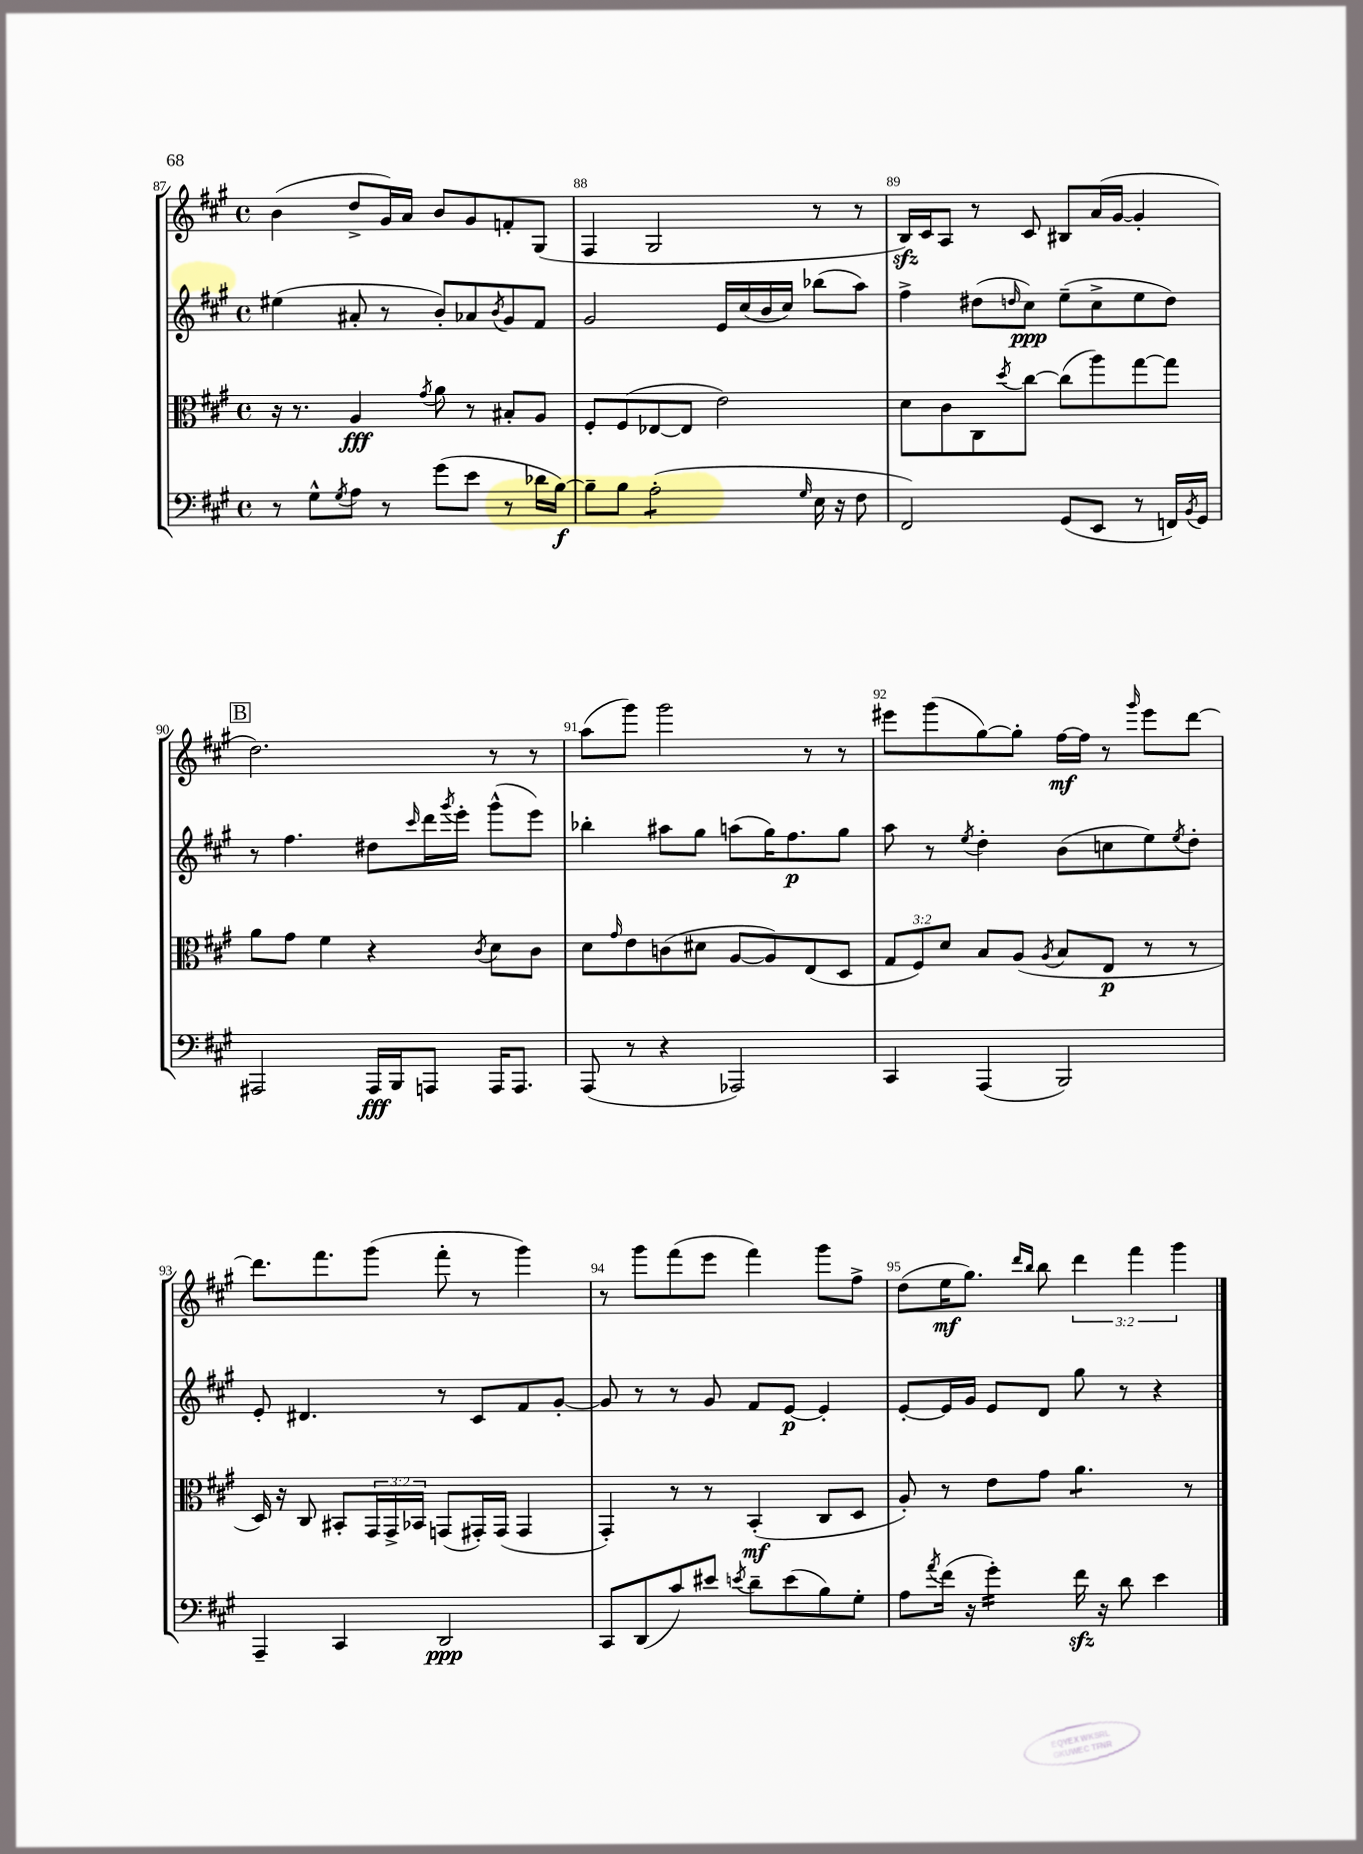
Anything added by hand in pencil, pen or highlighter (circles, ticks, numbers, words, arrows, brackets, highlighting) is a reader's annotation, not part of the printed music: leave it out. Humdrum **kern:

**kern	**kern	**kern	**kern
*staff4	*staff3	*staff2	*staff1
*clefF4	*clefC3	*clefG2	*clefG2
*k[f#c#g#]	*k[f#c#g#]	*k[f#c#g#]	*k[f#c#g#]
*M4/4	*M4/4	*M4/4	*M4/4
*met(c)	*met(c)	*met(c)	*met(c)
8r	16r	(4ee#\	(4b\
.	8.r	.	.
8G#^^\L	.	.	.
8qG#/	.	.	.
8A\J	4A/	8a#'/	8dd^/L
8r	.	8r	16g#/L)
.	.	.	16a/JJ
.	8qg#/	.	.
(8g#\L	8a\	8b'/L)	8b/L
8e\J	8r	8a-/	8g#/
.	.	8qb/	.
8r	8B#'/L	8g#/	8f'/
16d-\LL	8A/J	8f#/J	(8G#/J
[16B\JJ)	.	.	.
=	=	=	=
8B~\]L	8F#'/L	2g#/	4F#/
8B\J	(8F#/	.	.
(2A'\	[8E-/	.	2G#/
.	8E-/]J	.	.
.	2e\)	16e/LL	.
.	.	(16cc#/	.
.	.	16b/	.
.	.	16cc#/JJ)	.
16qqG#/	.	.	.
16E\	.	(8bb-\L	8r
16r	.	.	.
8F#\	.	8aa\J)	8r
=	=	=	=
2FF#/)	8d\L	4ff#^\	16B/LL)
.	.	.	16c#/J
.	8c#\	.	8A/J
.	8C#\	(8dd#\L	8r
.	8qdd/	16qqdd/	.
.	[8cc#\J	8cc#\J)	8c#/
(8GG#/L	(8cc#\]L	(8ee~\L	8B#/L
8EE/J	8aa\)	8cc#^\	(16a/L
.	.	.	[16g#/JJ
8r	[8gg#\	8ee\	4g#'/]
16FF/LL)	8gg#\]J	8dd\J)	.
8qBB/	.	.	.
16GG#/JJ	.	.	.
=	=	=	=
2AAA#/	8a\L	8r	2.dd\)
.	8g#\J	4.ff#\	.
.	4f#\	.	.
16AAA#/LL	4r	8dd#\L	.
16BBB/J	.	.	.
.	.	16qqccc#/	.
8AAA/J	.	16ddd\L	.
.	.	8qggg#/	.
.	.	16eee'\JJ	.
.	8qc#/	.	.
16AAA/LK	8d\L	(8ggg#^^\L	8r
8.AAA/J	.	.	.
.	8c#\J	8eee\J)	8r
=	=	=	=
(8AAA/	8d\L	4bb-'\	(8aa\L
.	16qqg#/	.	.
8r	8e\	.	8ggg#\J)
4r	(8c\	8aa#\L	2ggg#\
.	8d#\J	8gg#\J	.
2AAA-/)	[8A/L	(8aa\L	.
.	8A/])	16gg#\K)	.
.	.	8.ff#\	.
.	(8E/	.	8r
.	8D/J	8gg#\J	8r
=	=	=	=
4CC#/	12G#/L	8aa\	8eee#\L
.	12F#/)	.	.
.	.	8r	(8ggg#\
.	12d/J	.	.
.	.	8qee/	.
(4AAA/	8B/L	4dd'\	[8gg#\)
.	(8A/J	.	8gg#'\]J
.	8qA/	.	.
2BBB/)	8B/L	(8b\L	[16ff#\LL
.	.	.	16ff#\]JJ
.	8E/J	8cc\	8r
.	.	.	16qqggg#/
.	8r	8ee\)	8eee#\L
.	.	8qee/	.
.	8r	8dd'\J	[8ddd\J
=	=	=	=
4AAA~/	16D/)	8e'/	8.ddd\]L
.	16r	.	.
.	8C#/	4.d#/	.
.	.	.	8.fff#\
4CC#/	8BB#'/L	.	.
.	24GG#/L	.	(8ggg#\J
.	24GG#^/	.	.
.	24BB-/JJ	.	.
2DD/	(8GG/L	8r	8fff#'\
.	16GG#'/L)	8c#/L	8r
.	(16GG#/JJ	.	.
.	4GG#/	8f#/	4ggg#\)
.	.	[8g#'/J	.
=	=	=	=
8CC#/L	4GG#'/)	8g#/]	8r
(8DD/	.	8r	8ggg#\L
8c#/)	8r	8r	(8fff#\
8e#/J	8r	8g#/	8eee\J
8qe/	.	.	.
8d~\L	(4BB'/	8f#/L	4fff#\)
(8e\	.	[8e/J	.
8B\)	8C#/L	4e'/]	8ggg#\L
8G#'\J	8D/J	.	8ff#^\J
=	=	=	=
8A\L	8A'/)	[8e'/L	(8dd\L
8qa/	.	.	.
(16f#\Jk	8r	16e/]L	16ee\K
16r	.	16g#/JJ	8.gg#\J)
4g#'\)	8e\L	8e/L	.
.	.	.	16qqddd/LL
.	.	.	16qqbb/JJ
.	8g#\J	8d/J	8bb\
16f#\	4.a\	8gg#\	6ddd\
16r	.	.	.
8d\	.	8r	.
.	.	.	6fff#\
4e\	.	4r	.
.	.	.	6ggg#\
.	8r	.	.
==	==	==	==
*-	*-	*-	*-
